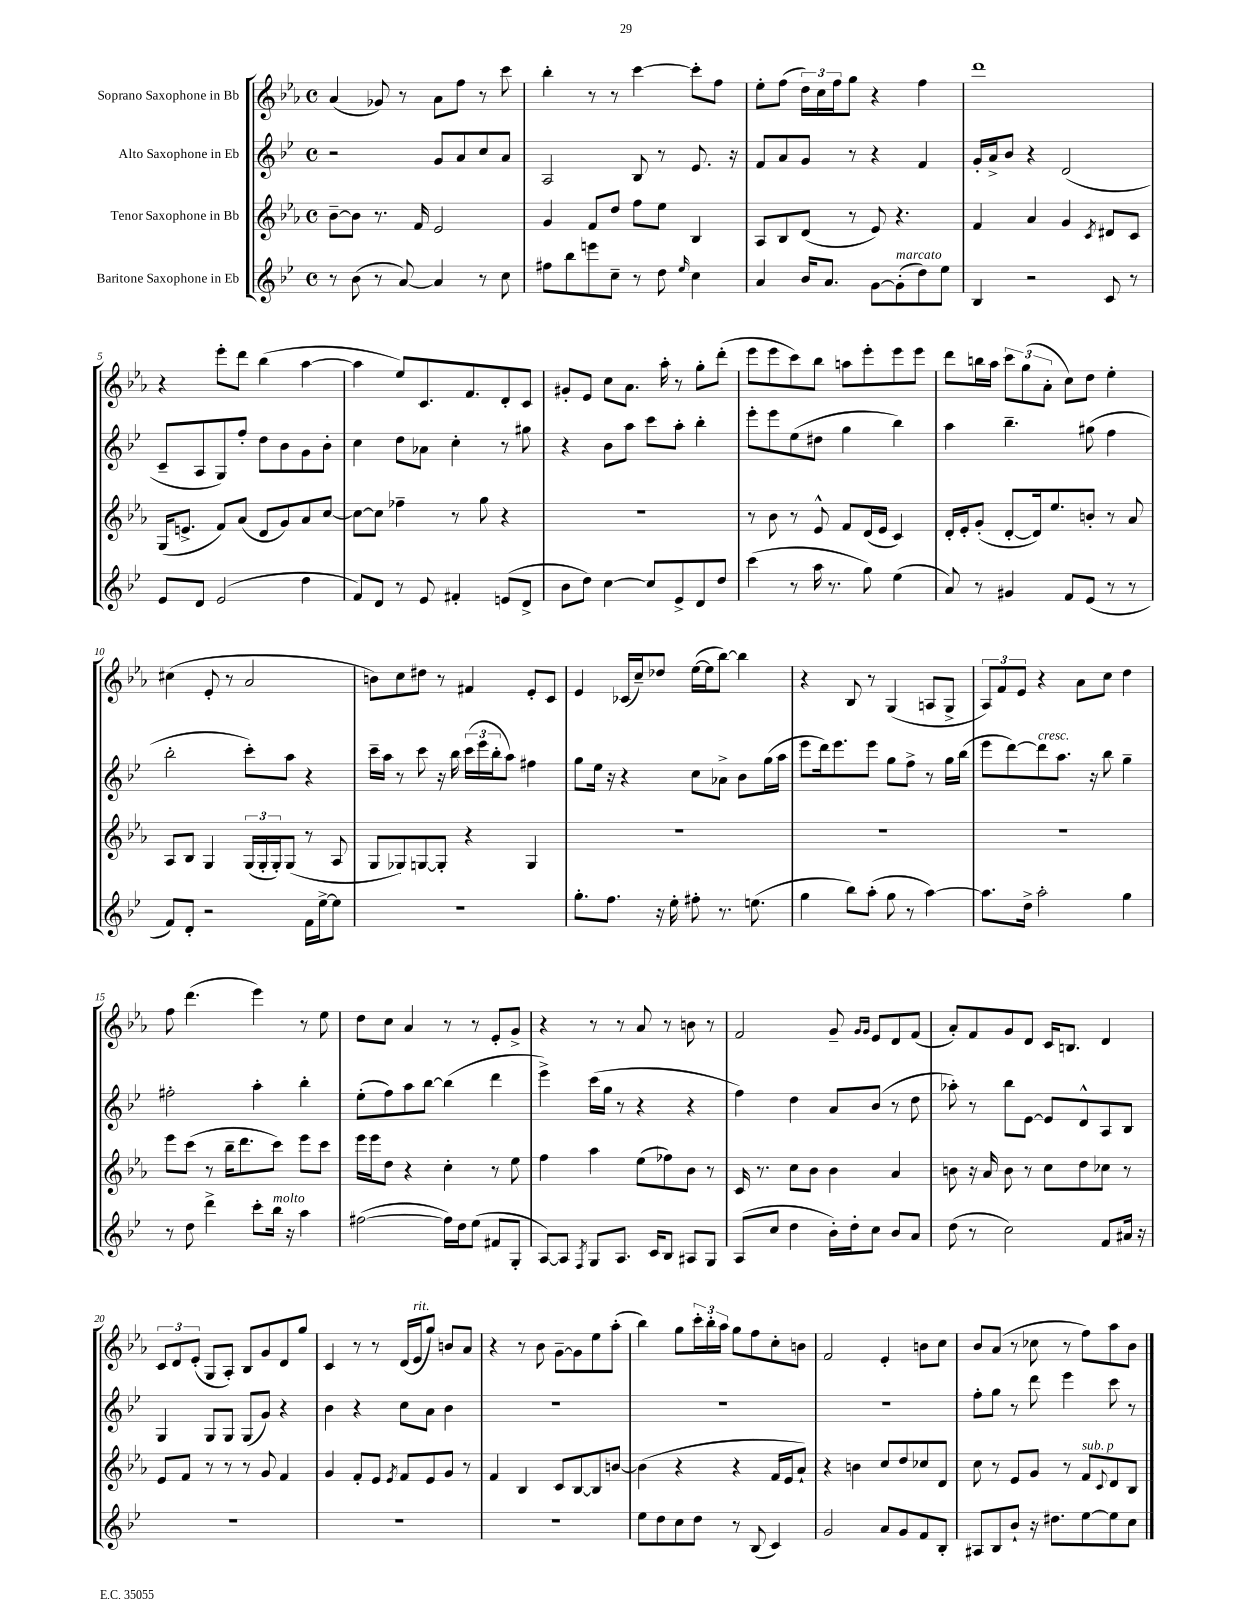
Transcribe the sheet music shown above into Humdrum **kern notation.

**kern	**kern	**kern	**kern
*staff4	*staff3	*staff2	*staff1
*clefG2	*clefG2	*clefG2	*clefG2
*k[b-e-]	*k[b-e-a-]	*k[b-e-]	*k[b-e-a-]
*M4/4	*M4/4	*M4/4	*M4/4
*met(c)	*met(c)	*met(c)	*met(c)
8r	[8b-~	2r	(4a-
(8b-	8b-]	.	.
8r	8.r	.	8g-)
[8a)	.	.	8r
.	16f	.	.
4a]	2e-	8g	8a-
.	.	8a	8ff
8r	.	8cc	8r
8cc	.	8a	8ccc
=	=	=	=
8ff#	4g	2A	4bb-'
8bb-	.	.	.
8eee	8f	.	8r
8cc~	8dd	.	8r
8r	8ff	8B-	[4ccc
8dd	8ee-	8r	.
16qqee-	.	.	.
4cc	4B-	8.e-	8ccc']
.	.	.	8ff
.	.	16r	.
=	=	=	=
4a	8A-	8f	8ee-'
.	8B-	8a	(8ff
16b-	(8d	8g	24dd)
.	.	.	24cc
8.a	.	.	.
.	.	.	24ff
.	8r	8r	8gg
[8g	8e-)	4r	4r
(8g']	4.r	.	.
8dd)	.	4f	4ff
8ee-	.	.	.
=	=	=	=
4B-	4f	16g'	1ddd
.	.	16a^	.
.	.	8b-	.
2r	4a-	4r	.
.	4g	(2d	.
.	8qc	.	.
8c	8d#	.	.
8r	8c	.	.
=	=	=	=
8e-	(16G	8c~	4r
.	8.e^	.	.
8d	.	8A	.
(2e-	8f)	8G)	8eee-'
.	(8a-	8ff'	8ddd
.	8d	8dd	(4bb-
.	8g)	8b-	.
4dd	8a-	8g	[4aa-
.	[8cc	8b-'	.
=	=	=	=
8f)	8cc_	4cc	4aa-]
8d	8cc]	.	.
8r	4ff-~	8dd	8ee-)
8e-	.	8a-	8.c
4f#'	8r	4cc'	.
.	.	.	8.f
.	8gg	.	.
(8e	4r	8r	8d'
8d^	.	8gg#	8c
=	=	=	=
8b-	1r	4r	8g#'
8dd)	.	.	8e-
[4cc	.	8b-	8cc
.	.	8aa	8.a-
8cc]	.	8ccc	.
.	.	.	16aa-'
8e-^	.	8aa'	8r
8d	.	4bb-'	8gg'
8dd	.	.	(8ddd'
=	=	=	=
(4ccc	8r	8eee-'	8eee-
.	8b-	8eee-	8eee-
8r	8r	(8ee-	8ccc)
16aa	8e-^^	8dd#	8bb-
8.r	.	.	.
.	8f	4gg	8aa
8gg)	(16d	.	8eee-'
.	16e-	.	.
(4ee-	4c)	4bb-)	8eee-
.	.	.	8eee-
=	=	=	=
8a)	16d'	4aa	8ddd
.	16e-'	.	.
8r	(8g'	.	16bb
.	.	.	16aa-
4g#	[8d'	4.bb-~	12ccc
.	.	.	(12gg
.	16d])	.	.
.	.	.	12a-'
.	8.ee-	.	.
8f	.	.	8cc)
(8e-	8b'	(8gg#	8dd
8r	8r	4ff	4ee-'
8r	8a-	.	.
=	=	=	=
8f)	8A-	2bb-'	(4cc#
8d'	8B-	.	.
2r	4G	.	8e-'
.	.	.	8r
.	(24G	8ccc')	2a-
.	24G'	.	.
.	24G')	.	.
.	(8G	8aa	.
16f	8r	4r	.
[16ee-^	.	.	.
8ee-]	8A-	.	.
=	=	=	=
1r	8G	16ccc~	8b)
.	.	16aa	.
.	8G-)	8r	8cc
.	[8G	8ccc	8dd#
.	8G']	16r	8r
.	.	16bb-	.
.	4r	(24ccc	4f#
.	.	24eee-	.
.	.	24bb-'	.
.	.	8aa)	.
.	4G	4ff#	8e-'
.	.	.	8c
=	=	=	=
8.gg'	1r	8gg	4e-
.	.	16ee-	.
8.ff	.	16r	.
.	.	4r	(16c-
.	.	.	16cc~)
16r	.	.	8dd-
16ee-'	.	.	.
8ff#'	.	8cc	([16ee-
.	.	.	16ee-]
8.r	.	8a-^	[8bb-)
.	.	8b-	4bb-]
(8.ee	.	.	.
.	.	(16gg	.
.	.	16aa	.
=	=	=	=
4gg	1r	8eee-	4r
.	.	16ddd)	.
.	.	8.eee-	.
8bb-)	.	.	8B-
(8aa'	.	8eee-	8r
8gg	.	8gg	(4G
8r	.	8ff^	.
[4aa)	.	8r	8A
.	.	16gg	8G^
.	.	(16bb-	.
=	=	=	=
8.aa]	1r	8eee-	12A-)
.	.	.	12f
.	.	[8ddd)	.
.	.	.	12e-
16dd^	.	.	.
2aa'	.	8ddd]	4r
.	.	8.aa	.
.	.	.	8a-
.	.	16r	.
.	.	8bb-	8cc
4gg	.	4gg~	4dd
=	=	=	=
8r	8eee-	2ff#'	8ff
8dd	(8ccc	.	(4.ddd
4ddd^	8r	.	.
.	16bb-~	.	.
.	8.ddd	.	.
8ccc'	.	4aa'	4eee-)
16bb-	8ccc)	.	.
16r	.	.	.
4aa	8eee-	4bb-'	8r
.	8ccc	.	8ee-
=	=	=	=
([2ff#	16eee-	(8ee-'	8dd
.	16eee-	.	.
.	8dd	8ff)	8cc
.	4r	8aa	4a-
.	.	[8bb-	.
16ff#])	4cc'	(4bb-]	8r
16dd	.	.	.
(8ee-	.	.	8r
8f#	8r	4ddd	8e-'
8G'	8ee-	.	8g^
=	=	=	=
[8A)	4ff	4eee-^)	4r
8A]	.	.	.
8qF	.	.	.
8G	4aa-	(16ccc	8r
.	.	16gg	.
8.A	.	8r	8r
.	(8ee-	4r	8a-
16c	.	.	.
8B-	8ff-)	.	8r
8A#	8b-	4r	8b
8G	8r	.	8r
=	=	=	=
(8A	16c	4ff)	2f
.	8.r	.	.
8cc	.	.	.
4dd	8cc	4dd	.
.	8b-	.	.
16b-')	4b-	8a	8g~
16dd'	.	.	.
.	.	.	16qqg
.	.	.	16qqg
8cc	.	(8b-	8e-
8b-	4a-	8r	8d
8a	.	8dd	(8f
=	=	=	=
(8dd	8b	8aa-')	8a-')
8r	16r	8r	8f
.	16a-	.	.
2cc)	8b	8bb-	8g
.	8r	[8e-	8d
.	8cc	8e-]	16c
.	.	.	8.B
.	8dd	8d^^	.
8f	8cc-	8A	4d
16a#	8r	8B-	.
16r	.	.	.
=	=	=	=
1r	8e-	4G	12c
.	.	.	12d
.	8f	.	.
.	.	.	(12e-'
.	8r	8G	8G
.	8r	8G	8A-')
.	8r	(8G	8B-
.	8g	8g)	8g
.	4f	4r	8d
.	.	.	8gg
=	=	=	=
1r	4g	4b-	4c
.	8f'	4r	8r
.	8e-	.	8r
.	8qe-	.	.
.	8f	8cc	(16d
.	.	.	16e-
.	8e-	8a	8gg)
.	8g	4b-	8b
.	8r	.	8a-
=	=	=	=
1r	4f	1r	4r
.	4B-	.	8r
.	.	.	8b-
.	8c	.	[8g~
.	[8B-	.	8g]
.	8B-]	.	8ee-
.	[8b	.	(8aa-'
=	=	=	=
8ee-	(4b]	1r	4bb-)
8dd	.	.	.
8cc	4r	.	8gg
8dd	.	.	24ccc'
.	.	.	24bb-'
.	.	.	24aa-
8r	4r	.	8gg
(8B-	.	.	8ff
4c)	16f	.	8cc'
.	16e-	.	.
.	8a-`)	.	8b
=	=	=	=
2g	4r	1r	2f
.	4b	.	.
8a	8cc	.	4e-'
8g	8dd	.	.
8f	8cc-	.	8b
8B-'	8d	.	8cc
=	=	=	=
8A#	8cc	8ff'	8b-
8B-	8r	8gg	(8a-
8b-`	8e-	8r	8r
16r	8g	8ddd	8cc-
8.dd#	.	.	.
.	8r	4eee-	8r
[8ee-	8f	.	8ff)
.	8qqc	.	.
8ee-]	8d	8ccc	8aa-
8cc	8B-	8r	8b-
==	==	==	==
*-	*-	*-	*-
